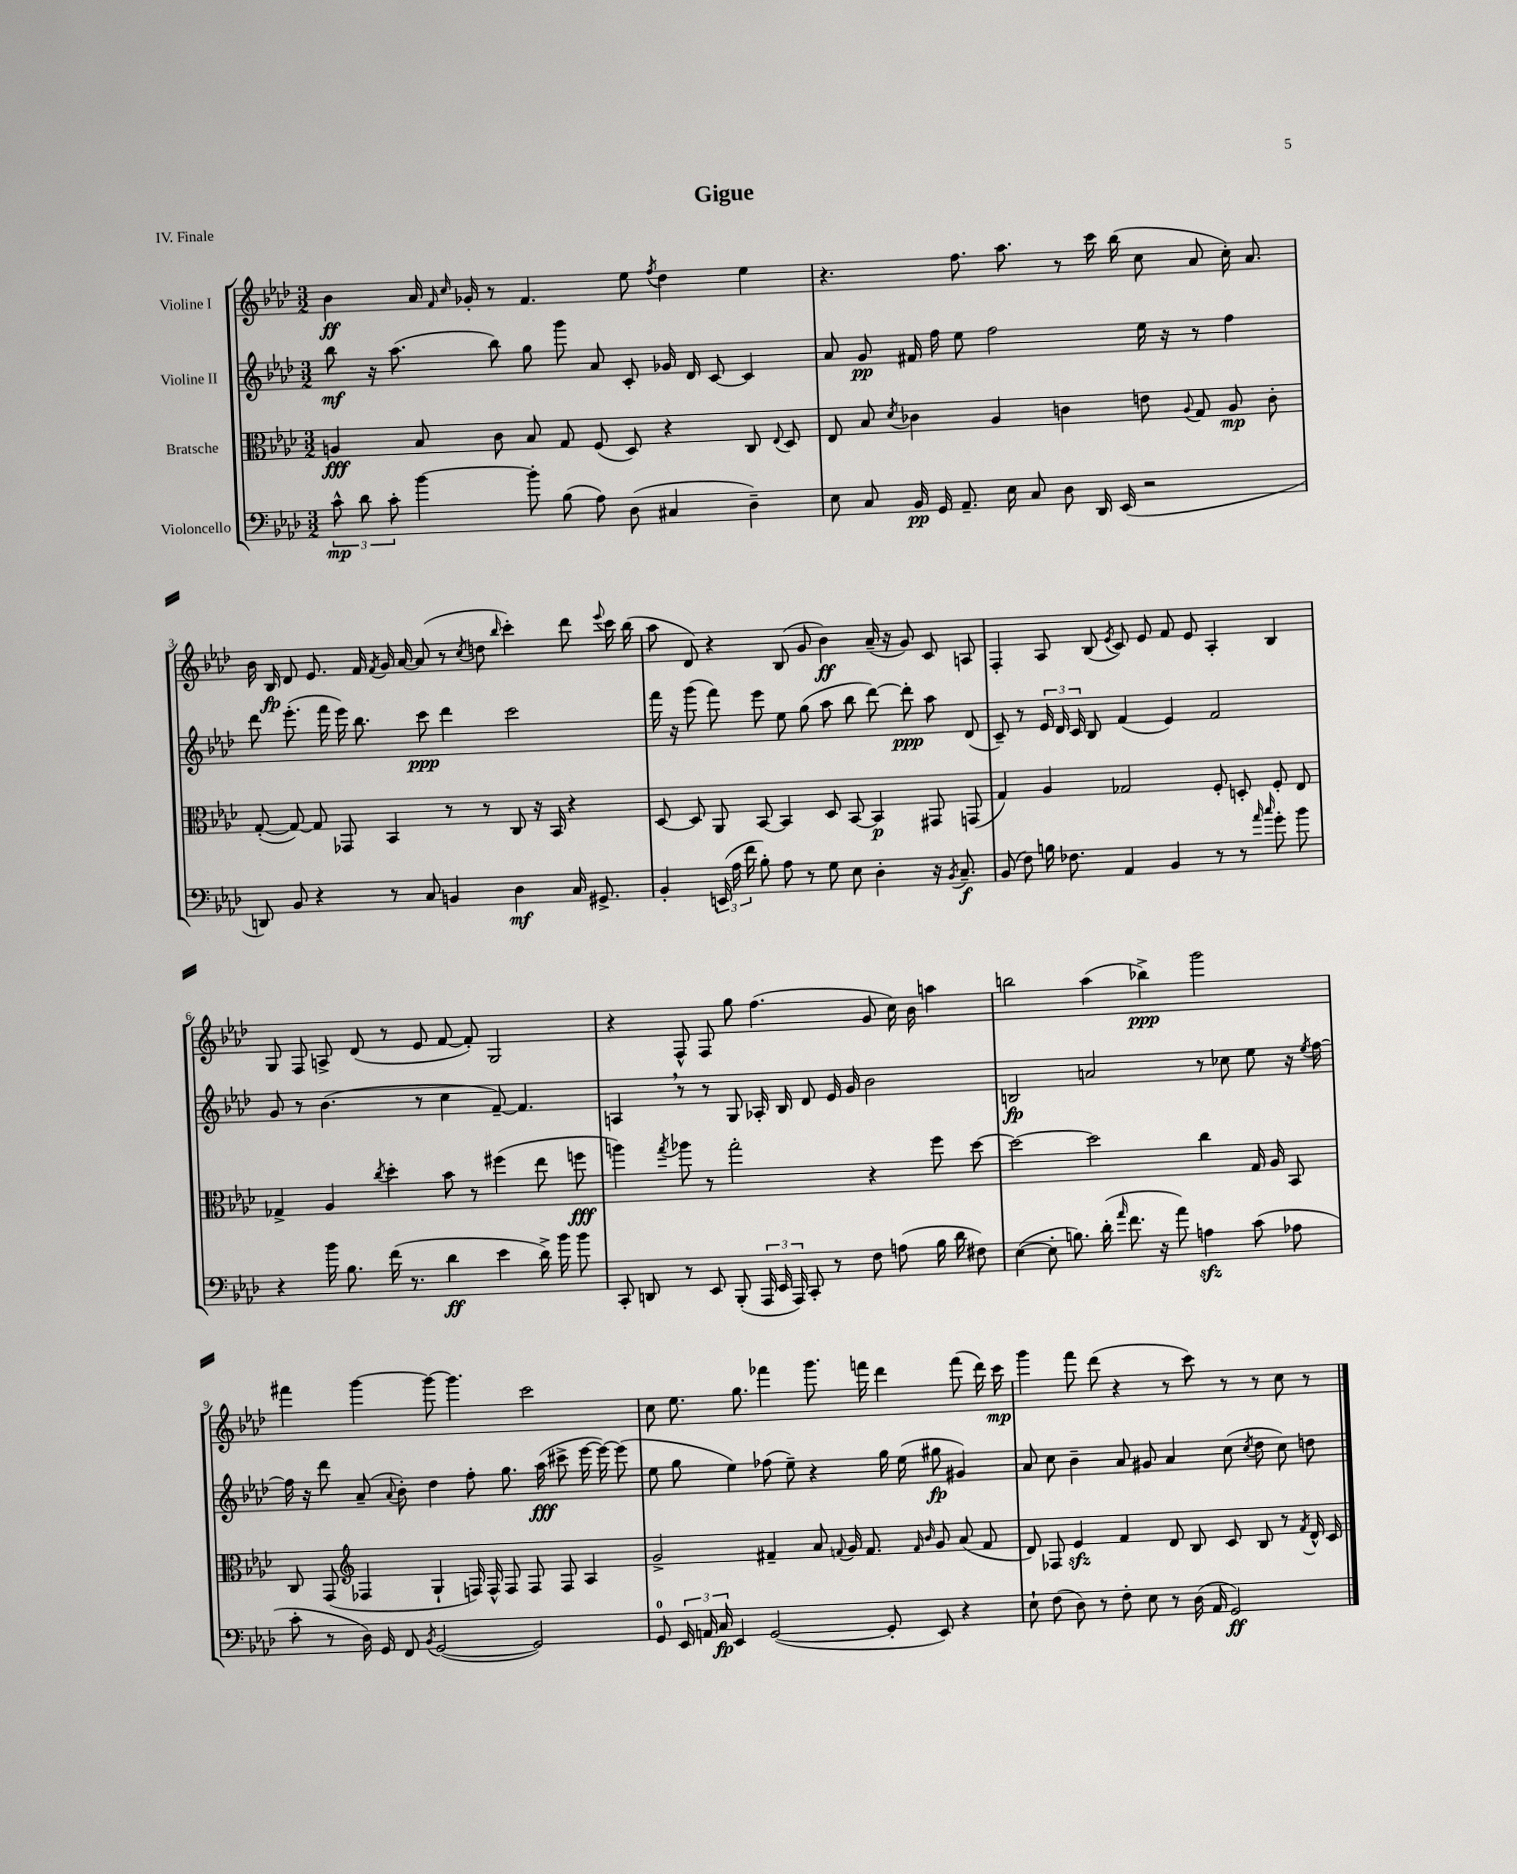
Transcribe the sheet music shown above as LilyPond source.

\header { title = "Gigue" piece = "IV. Finale" }
<<
\new StaffGroup <<
\new Staff = "s0" \with { instrumentName = "Violine I" } {
    \clef treble \key aes \major \numericTimeSignature \time 3/2
    \autoBeamOff bes'4\ff aes'16 \grace { f'16 c''16 } ges'16-. r8 f'4. ees''8 \acciaccatura { f''8 } des''4 ees''4 |
    r4. f''8. aes''8. r8 c'''16 bes''16( c''8 aes'8 c''16-.) aes'8. |
    bes'16 bes16\fp des'8 ees'8. f'16 \acciaccatura { f'8 } g'16 aes'16~ aes'8( r8 \acciaccatura { c''8 } d''8 \grace { bes''16 } c'''4-.) des'''8 \appoggiatura { ees'''8 } c'''16 bes''16( |
    aes''8 des'8) r4 bes8( g'8 bes'4\ff) aes'16--( r16 g'8) c'8 a8 |
    f4-. aes8 bes8( \acciaccatura { ees'8 } c'8) ees'8 f'8 ees'8 aes4-. bes4 |
    g8 f8 a8-> des'8( r8 ees'8 f'8~ f'8-.) g2 |
    r4 f8-^ f8 g''8 f''4.( g'8 c''16) bes'16 a''4 |
    b''2 aes''4( bes''4->\ppp) g'''2 |
    fis'''4 g'''4~ g'''8~ g'''4. c'''2 |
    c''8 ees''8. g''8. fes'''4 g'''8. f'''16 des'''4 f'''8( des'''16) c'''16\mp |
    g'''4 f'''8 des'''8( r4 r8 c'''8) r8 r8 c''8 r8 \bar "|." |
}
\new Staff = "s1" \with { instrumentName = "Violine II" } {
    \clef treble \key aes \major \numericTimeSignature \time 3/2
    \autoBeamOff bes''8\mf r16 aes''8.( bes''8) g''8 g'''8 aes'8 c'8-. ges'16 des'16 c'8~ c'4 |
    aes'8 g'8\pp fis'16 f''16 ees''8 f''2 ees''16 r16 r8 f''4 |
    des'''8 ees'''8.-.( f'''16 ees'''16) bes''8. c'''8\ppp des'''4 c'''2 |
    f'''16 r16 g'''8( f'''8) ees'''8 ees''8 g''8( aes''8 bes''8 des'''8~) des'''8-.\ppp aes''8 des'8( |
    c'8--) r8 \tuplet 3/2 { ees'16 des'16 c'16 } bes8 f'4( ees'4) f'2 |
    g'8 r8 bes'4.( r8 c''4 f'8~--) f'4. |
    a4 \breathe r8 r8 g8 aes16-. bes16 des'8 ees'16 g'16 bes'2 |
    b2\fp a'2 r8 ces''8 ees''8 r16 \acciaccatura { ees''8 } f''16~ |
    f''16 r16 des'''8 aes'8--( \appoggiatura { aes'8 } bes'8-.) des''4 f''8-. g''8. aes''16\fff( cis'''8-> ees'''16~ ees'''16~) ees'''8( |
    ees''8 g''8 ees''4) fes''8( ees''8--) r4 g''16 ees''16( gis''8\fp gis'4) |
    aes'8 c''8 bes'4-- aes'8 gis'8 aes'4 c''8( \acciaccatura { c''8 } des''8 c''8) d''8 \bar "|." |
}
\new Staff = "s2" \with { instrumentName = "Bratsche" } {
    \clef alto \key aes \major \numericTimeSignature \time 3/2
    \autoBeamOff a4\fff bes8 c'8 bes8 g8 f8( des8) r4 c8 \appoggiatura { ees8 } des8 |
    ees8 bes8 \acciaccatura { des'8 } ces'4 aes4 c'4 e'8 \appoggiatura { aes8 } g8 aes8\mp c'8-. |
    g8~-.( g8~) g8 ges,8 bes,4 r8 r8 c8 r16 bes,16 r4 |
    des8~ des8 aes,8 bes,8~ bes,4 des8 bes,8~ bes,4\p gis,8 g,8( |
    g4) aes4 ges2 f8-. d8-. f8-. ees8 |
    ges4-> aes4 \acciaccatura { c''8 } des''4-. bes'8 r8 fis''4( ees''8 f''8\fff |
    a''4) \acciaccatura { g''8 } aes''8 r8 g''2-. r4 f''8 des''8~ |
    des''2~ des''2 c''4 g16 aes16 bes,8 |
    c8 g,8( \clef treble fes4 g4-! f16) f16-^ f8 f8 f8 aes4 |
    g'2-> fis'4-- aes'8 \appoggiatura { f'8 } g'16 f'8. \grace { f'16 bes'16 } g'8 aes'8( f'8 |
    des'8) fes8 ees'4\sfz f'4 des'8 bes8 c'8 bes8 r8 \acciaccatura { f'8 } des'16-^ c'16 \bar "|." |
}
\new Staff = "s3" \with { instrumentName = "Violoncello" } {
    \clef bass \key aes \major \numericTimeSignature \time 3/2
    \autoBeamOff \tuplet 3/2 { c'8-^\mp des'8 c'8-. } bes'4~ bes'8-. bes8( aes8) des8( cis4 des4--) |
    ees8 c8 bes,16\pp g,16 aes,8.-- ees16 c8 des8 des,16 ees,16( r2 |
    d,8) bes,8 r4 r8 c8 b,4 des4\mf c16 gis,8.-> |
    bes,4-. \tuplet 3/2 { e,16( aes16 f'16 } bes8-.) aes8 r8 g8 ees8 des4-. r16 \acciaccatura { bes,8 } c8.--\f |
    bes,8( f8) b16 fes8. aes,4 bes,4 r8 r8 \grace { aes'16 c''16 } g'8-. bes'8 |
    r4 bes'16 bes8. f'16( r8. des'4\ff ees'4 des'16->) bes'16 bes'8 |
    c,8-. d,8 r8 ees,8 bes,,8-.( \tuplet 3/2 { aes,,16 ees,16 aes,,16) } c,8-. r8 f8 a8( bes16 des'16 fis8) |
    ees4~( ees8-. b8.) des'16-.( \grace { aes'16 } f'8. r16 aes'8) a4\sfz c'8( aes8 |
    c'8-. r8 des16) g,16 f,8 \acciaccatura { bes,8 } g,2~( g,2) |
    g,8-0 \tuplet 3/2 { ees,16 a,16 c16\fp } ees,4 g,2~( g,8-. ees,8) r4 |
    ees8-! f8( des8) r8 f8-. ees8 r8 des16( aes,16 g,2\ff) \bar "|." |
}
>>
>>
